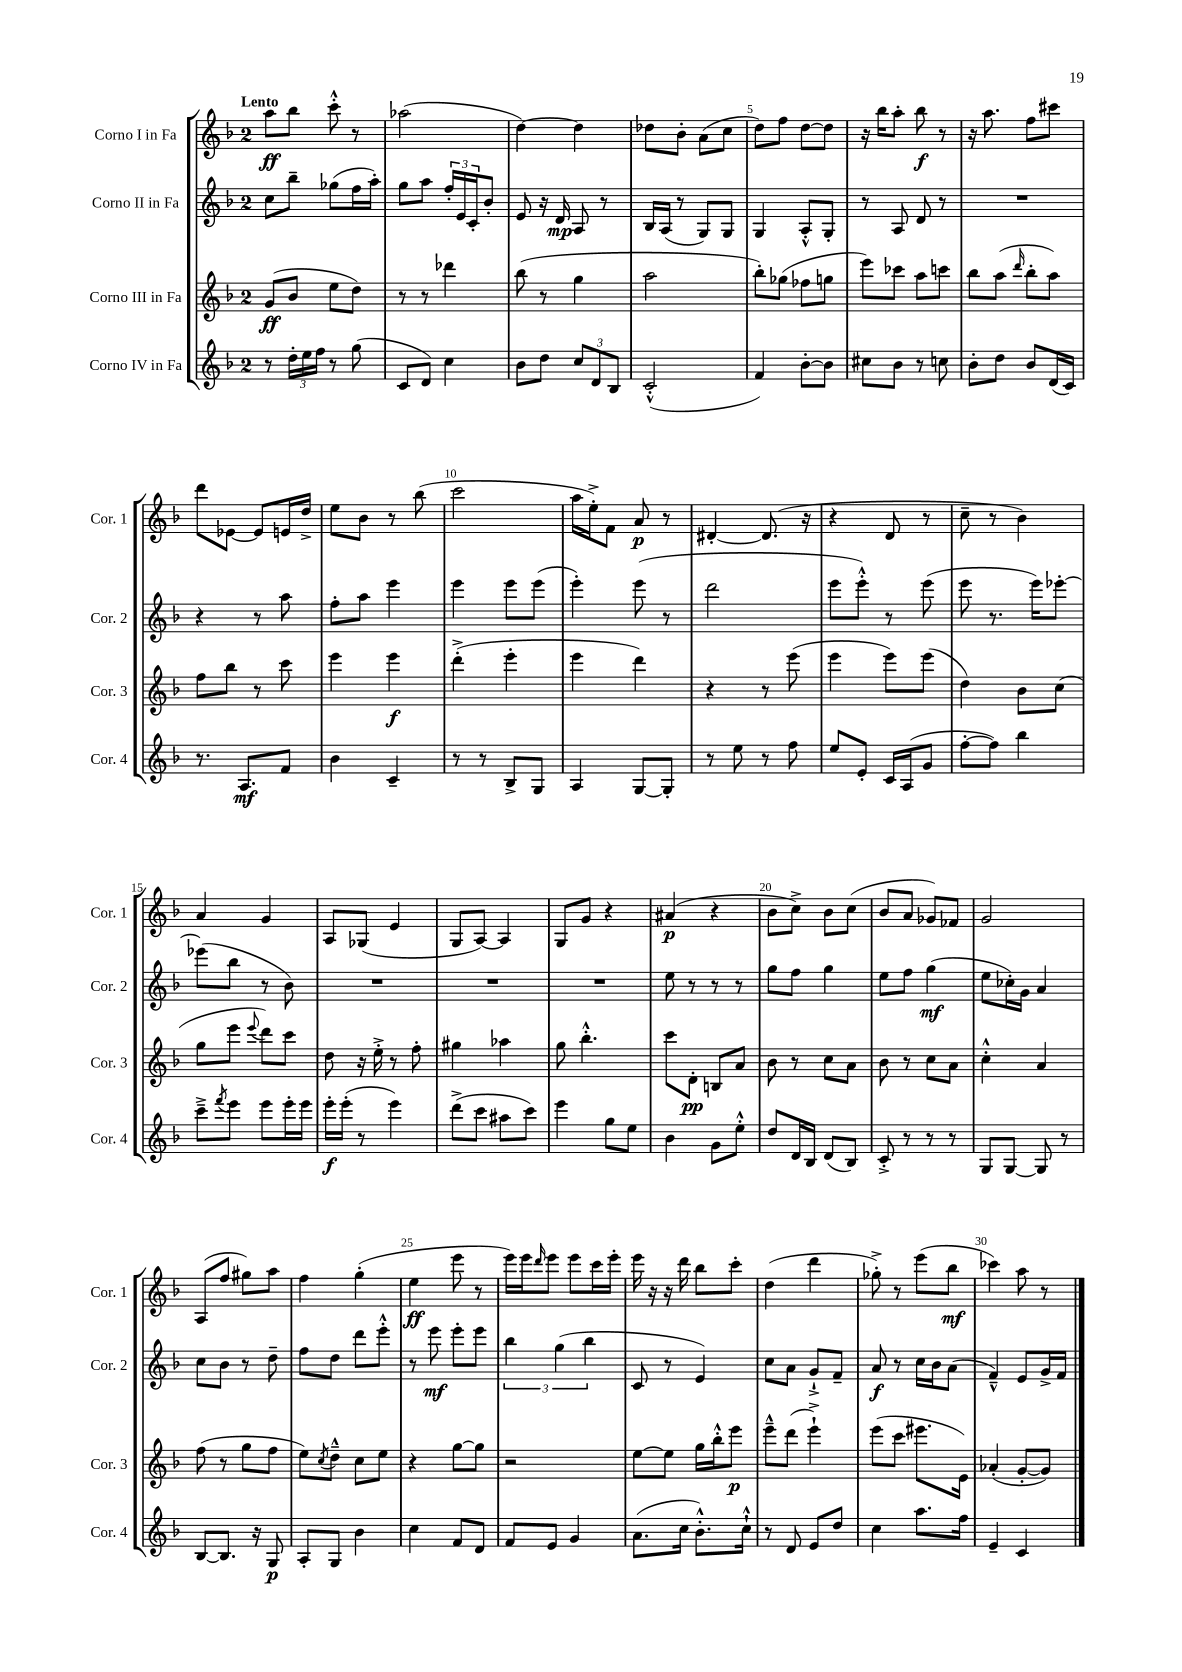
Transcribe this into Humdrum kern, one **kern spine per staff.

**kern	**kern	**kern	**kern
*staff4	*staff3	*staff2	*staff1
*clefG2	*clefG2	*clefG2	*clefG2
*k[b-]	*k[b-]	*k[b-]	*k[b-]
*M2/4	*M2/4	*M2/4	*M2/4
8r	(8g	8cc	8aa
24dd'	8b-	8bb-~	8bb-
24ee	.	.	.
24ff	.	.	.
8r	8ee	(8gg-	8ccc'^^
(8gg	8dd)	16ff	8r
.	.	16aa')	.
=	=	=	=
8c	8r	8gg	(2aa-
8d)	8r	8aa	.
4cc	4ddd-	24ff'	.
.	.	24e	.
.	.	24c'	.
.	.	8b-'	.
=	=	=	=
8b-	(8bb-	8e	[4dd)
8dd	8r	16r	.
.	.	16d	.
12cc	4gg	8A	4dd]
12d	.	.	.
.	.	8r	.
12B-	.	.	.
=	=	=	=
(2c'^^	2aa	16B-	8dd-
.	.	(16A	.
.	.	8r	8b-'
.	.	8G)	(8a
.	.	8G	8cc
=	=	=	=
4f)	8bb-')	4G	8dd)
.	(8gg-	.	8ff
[8b-'	8ff-	8A'^^	[8dd
8b-]	8gg	8G'	8dd]
=	=	=	=
8cc#	8eee)	8r	16r
.	.	.	16bb-
8b-	8ccc-	8A	8aa'
8r	8aa	8d	8bb-
8cc	8ccc	8r	8r
=	=	=	=
8b-'	8bb-	2r	16r
.	.	.	8.aa
8dd	(8aa	.	.
.	16qqddd	.	.
8b-	8bb-'	.	8ff
(16d	8aa)	.	8ccc#
16c)	.	.	.
=	=	=	=
8.r	8ff	4r	8ddd
.	8bb-	.	[8e-
8.A	.	.	.
.	8r	8r	8e-]
8f	8ccc	8aa	16e
.	.	.	16dd^
=	=	=	=
4b-	4eee	8ff'	8ee
.	.	8aa	8b-
4c~	4eee	4eee	8r
.	.	.	(8bb-
=	=	=	=
8r	(4ddd'^	4eee	2ccc
8r	.	.	.
8B-^	4eee'	8eee	.
8G	.	(8eee	.
=	=	=	=
4A	4eee	4eee')	16aa
.	.	.	16ee'^)
.	.	.	8f
[8G	4ddd)	(8eee	8a
8G']	.	8r	8r
=	=	=	=
8r	4r	2ddd	[4d#'
8ee	.	.	.
8r	8r	.	(8.d#]
8ff	(8eee	.	.
.	.	.	16r
=	=	=	=
8ee	4eee	8eee	4r
8e'	.	8eee'^^)	.
16c	8eee)	8r	8d
(16A	.	.	.
8g	(8eee	(8eee	8r
=	=	=	=
[8ff'	4dd)	8eee	8cc~
8ff])	.	8.r	8r
4bb-	8b-	.	4b-)
.	.	16eee)	.
.	(8cc	[8eee-'	.
=	=	=	=
8ccc~^	8gg	(8eee-]	4a
8qfff	.	.	.
8eee	8eee	8bb-	.
.	8qqeee	.	.
8eee	8ddd)	8r	4g
16eee'	8ccc	8b-)	.
16eee	.	.	.
=	=	=	=
16eee'	8dd	2r	8A
(16eee'	.	.	.
8r	16r	.	(8G-
.	16ee'^	.	.
4eee)	8r	.	4e
.	8ff'	.	.
=	=	=	=
(8ddd^	4gg#	2r	8G
8ccc	.	.	[8A)
8aa#	4aa-	.	4A]
8ccc)	.	.	.
=	=	=	=
4eee	8gg	2r	8G
.	4.bb-'^^	.	8g
8gg	.	.	4r
8ee	.	.	.
=	=	=	=
4b-	8ccc	8ee	(4a#
.	8d'	8r	.
8g	8B	8r	4r
8ee'^^	8a	8r	.
=	=	=	=
8dd	8b-	8gg	8b-
16d	8r	8ff	8cc^)
16B-	.	.	.
(8d	8cc	4gg	8b-
8B-)	8a	.	(8cc
=	=	=	=
8c'^	8b-	8ee	8b-
8r	8r	8ff	8a
8r	8cc	(4gg	8g-)
8r	8a	.	8f-
=	=	=	=
8G	4cc'^^	8ee	2g
[8G	.	16cc-')	.
.	.	16g	.
8G]	4a	4a	.
8r	.	.	.
=	=	=	=
[8B-	(8ff	8cc	(8A
8.B-]	8r	8b-	8ff
.	8gg	8r	8gg#)
16r	.	.	.
8G	8ff	8dd~	8aa
=	=	=	=
8A'	8ee)	8ff	4ff
.	8qcc	.	.
8G	8dd~^^	8dd	.
4b-	8cc	8ddd	(4gg'
.	8ee	8eee'^^	.
=	=	=	=
4cc	4r	8r	4ee
.	.	8eee	.
8f	[8gg	8eee'	8eee
8d	8gg]	8eee	8r
=	=	=	=
8f	2r	6bb-	16eee)
.	.	.	16eee
.	.	.	16qqddd
8e	.	.	8eee
.	.	(6gg	.
4g	.	.	8eee
.	.	6bb-	.
.	.	.	16ccc
.	.	.	16eee'
=	=	=	=
(8.a	[8ee	8c	16eee
.	.	.	16r
.	8ee]	8r	16r
16cc	.	.	16ddd
8.b-'^^)	16gg	4e)	8bb-
.	16bb-'^^	.	.
.	8eee	.	8ccc'
16cc`^^	.	.	.
=	=	=	=
8r	8eee~^^	8cc	(4dd
8d	(8ddd	8a	.
8e	4eee`^)	8g`^	4ddd
8dd	.	8f~	.
=	=	=	=
4cc	(8eee	8a	8gg-'^)
.	8ccc	8r	8r
8.aa	8.eee#	16cc	(8eee
.	.	16b-	.
.	.	(8a	8bb-
16ff	16e)	.	.
=	=	=	=
4e~	(4a-'	4f~^^)	4ccc-)
4c	[8g'	8e	8aa
.	8g])	16g^	8r
.	.	16f	.
==	==	==	==
*-	*-	*-	*-
